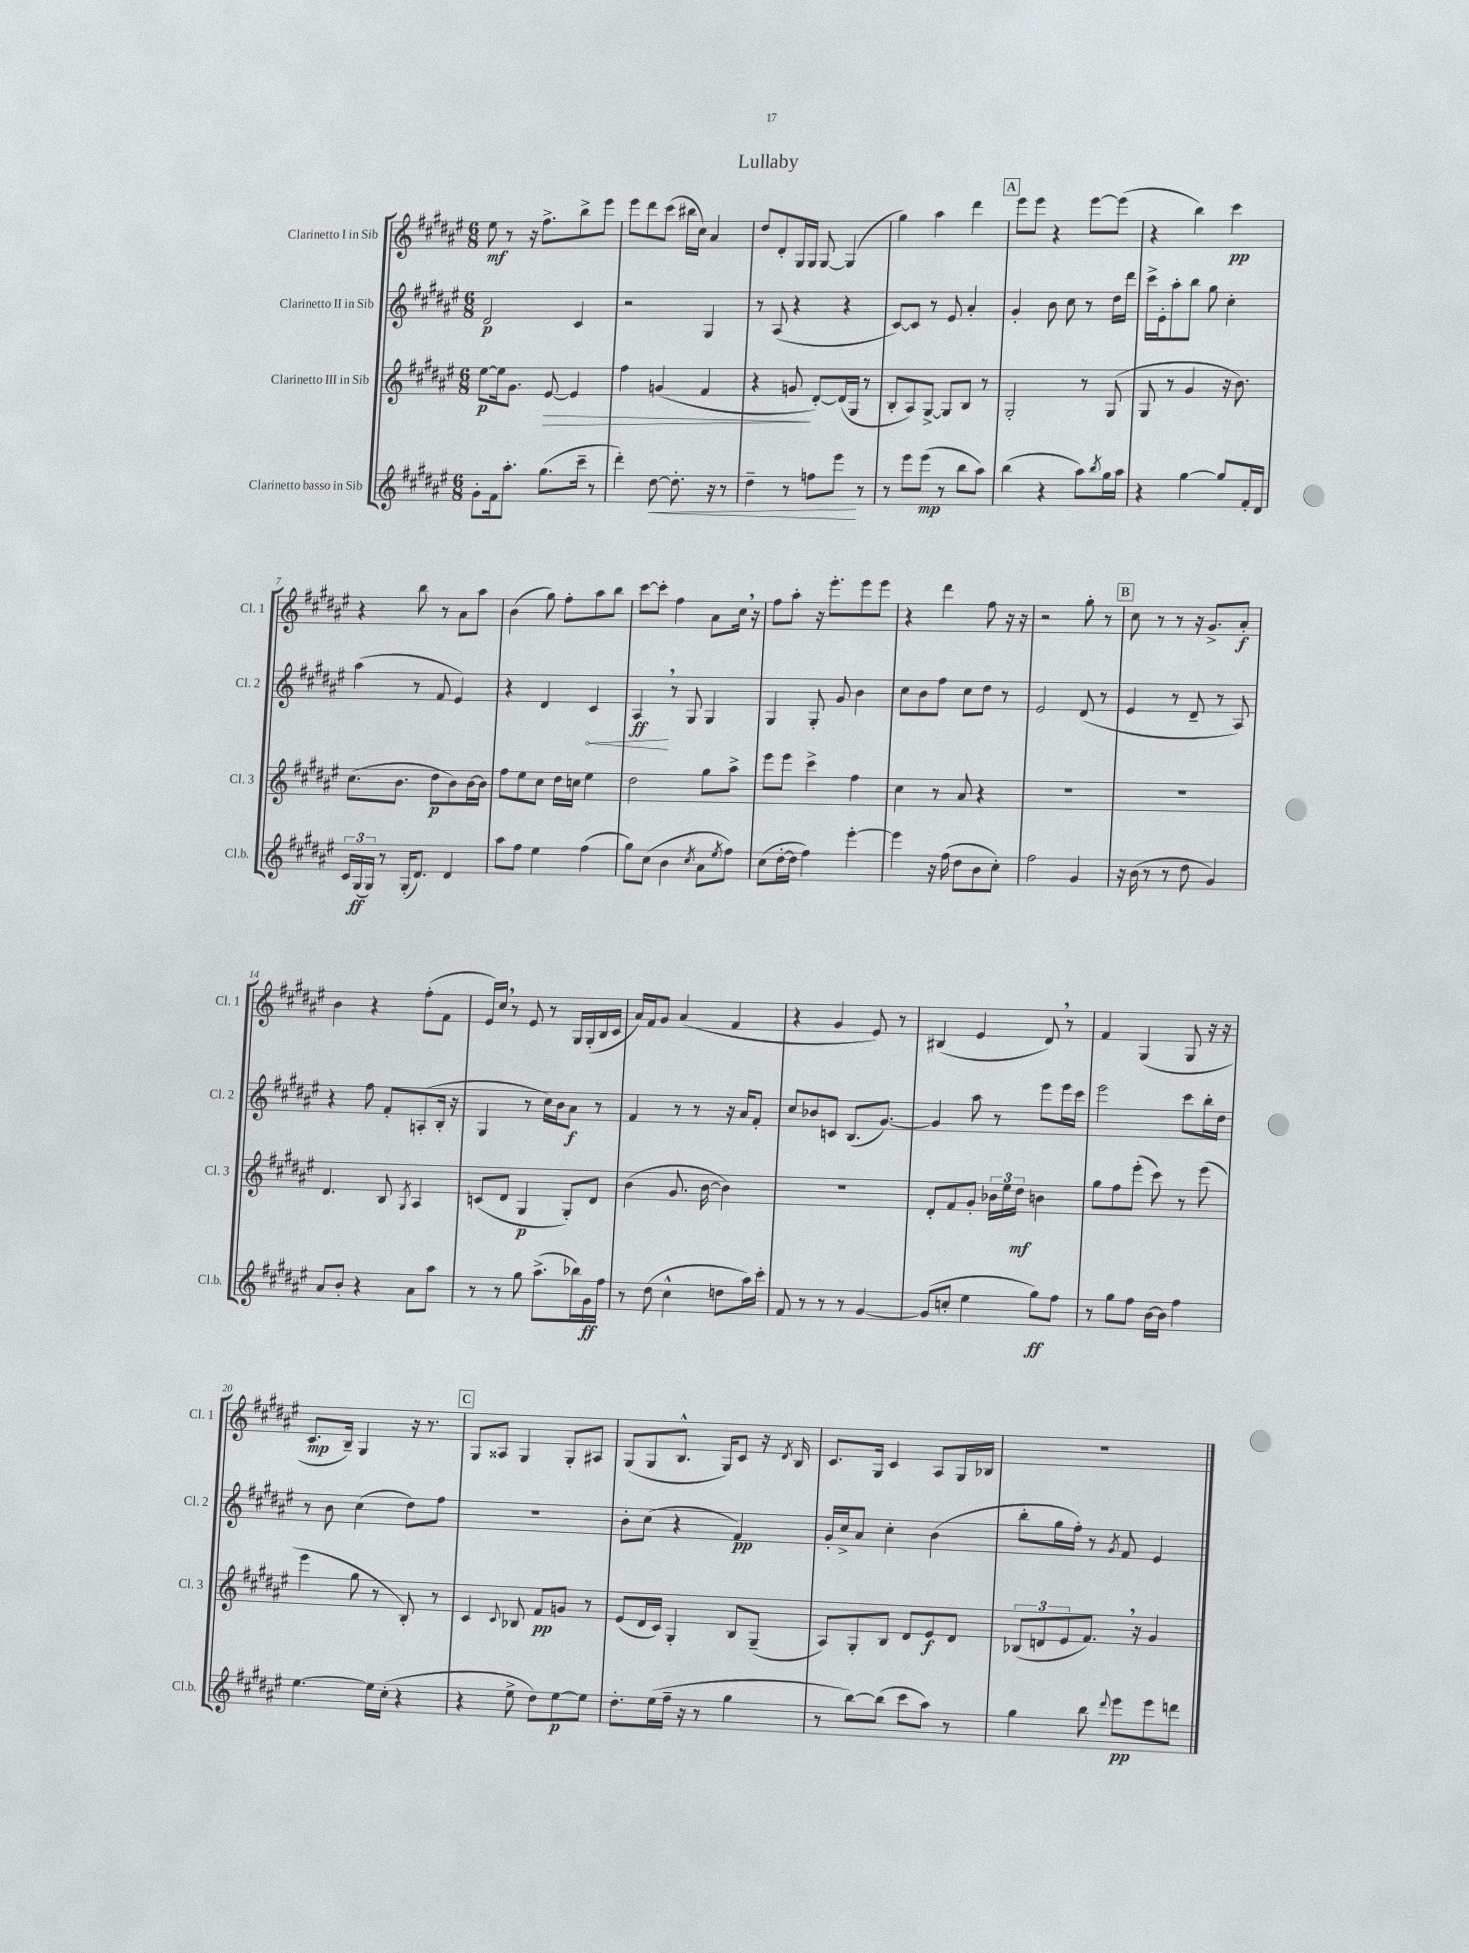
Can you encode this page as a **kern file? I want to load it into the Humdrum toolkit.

**kern	**dynam	**kern	**dynam	**kern	**dynam	**kern	**dynam
*part4	*part4	*part3	*part3	*part2	*part2	*part1	*part1
*staff4	*staff4	*staff3	*staff3	*staff2	*staff2	*staff1	*staff1
*I"Clarinetto basso in Sib	*	*I"Clarinetto III in Sib	*	*I"Clarinetto II in Sib	*	*I"Clarinetto I in Sib	*
*I'Cl.b.	*	*I'Cl. 3	*	*I'Cl. 2	*	*I'Cl. 1	*
*clefG2	*	*clefG2	*	*clefG2	*	*clefG2	*
*k[f#c#g#d#a#e#]	*	*k[f#c#g#d#a#e#]	*	*k[f#c#g#d#a#e#]	*	*k[f#c#g#d#a#e#]	*
*M6/8	*	*M6/8	*	*M6/8	*	*M6/8	*
=1	=1	=1	=1	=1	=1	=1	=1
8g#'\L	.	[8ee#\L	p	2d#/	p	8ee#\	mf
16f#\k	.	16ee#\k]	.	.	.	8r	.
8.aa#'\J	.	8.g#\J	.	.	.	.	.
.	.	.	.	.	.	16r	.
.	.	.	.	.	.	8.ff#^\L	.
!	!	!	!LO:HP:b	!	!	!	!
(8.gg#\L	.	[8e#/	>	.	.	.	.
.	.	4e#/]	.	4c#/	.	8bb^\	.
16ccc#~\Jk	.	.	.	.	.	.	.
8r	.	.	.	.	.	8eee#\J	.
=2	=2	=2	=2	=2	=2	=2	=2
4ddd#'\)	.	4ff#\	.	2r	.	8eee#\L	.
.	.	.	.	.	.	8ddd#\	.
!	!LO:HP:b	!	!	!	!	!	!
[8dd#\	<	(4gn/	.	.	.	(8ccc#\J	.
8.dd#'\]	.	.	.	.	.	16bb#X\LL	.
.	.	.	.	.	.	16cc#\JJ)	.
.	.	4f#/	.	4G#/	.	4a#/	.
16r	.	.	.	.	.	.	.
8r	.	.	.	.	.	.	.
=3	=3	=3	=3	=3	=3	=3	=3
4dd#~\	.	4r	.	8r	.	8dd#/L	.
.	.	.	.	(8A#/	.	8d#'/	.
8r	.	8gn/	.	4r	.	16G#/L	.
.	.	.	.	.	.	16G#/JJ	.
8ffn\L	.	[8d#'/L)	]	.	.	[8G#/	.
8eee#\J	.	(16d#/L]	.	4r	.	(4G#/]	.
.	.	16G#/JJ	.	.	.	.	.
8r	[	8r	.	.	.	.	.
=4	=4	=4	=4	=4	=4	=4	=4
8r	.	8B'/L	.	[8c#/L)	.	4gg#\)	.
8eee#\L	.	8A#/)	.	8c#/J]	.	.	.
(8eee#\J	mp	[8G#^/J	.	8r	.	4aa#\	.
8r	.	8G#/L]	.	8e#/	.	.	.
8bb\L	.	8B/J	.	4a#'/	.	4ddd#\	.
8aa#\J)	.	8r	.	.	.	.	.
!!LO:REH:place=s1:t=A
=5	=5	=5	=5	=5	=5	=5	=5
(4bb\	.	2G#'/	.	4g#'/	.	8eee#\L	.
.	.	.	.	.	.	8eee#\J	.
4r	.	.	.	8b\	.	4r	.
.	.	.	.	8cc#\	.	.	.
8aa#\L)	.	8r	.	8r	.	[8eee#\L	.
8qbb/	.	.	.	.	.	.	.
16gg#\L	.	(8G#/	.	16dd#\LL	.	(8eee#\J]	.
16aa#\JJ	.	.	.	16ddd#\JJ	.	.	.
=6	=6	=6	=6	=6	=6	=6	=6
4r	.	8G#/	.	16ccc#^\LL	.	4r	.
.	.	.	.	16e#'\J	.	.	.
.	.	8r	.	8aa#'\	.	.	.
[4gg#\	.	4g#/	.	8bb\J	.	4bb\)	.
.	.	.	.	8gg#\	.	.	.
8gg#/L]	.	16r	.	4cc#'\	.	4ccc#\	pp
.	.	8.b\)	.	.	.	.	.
16f#'/L	.	.	.	.	.	.	.
16d#/JJ	.	.	.	.	.	.	.
!!LO:LB:g=z
=7	=7	=7	=7	=7	=7	=7	=7
24c#/LL	.	(8.cc#\L	.	(4aa#\	.	4r	.
(24G#/	ff	.	.	.	.	.	.
24G#/JJ)	.	.	.	.	.	.	.
8r	.	.	.	.	.	.	.
.	.	8.b\J	.	.	.	.	.
(16G#'/KL	.	.	.	8r	.	8bb\	.
8.d#/J)	.	.	.	.	.	.	.
.	.	8dd#\L	p	8f#/	.	8r	.
4d#/	.	8b\)	.	4e#/)	.	8a#\L	.
.	.	[16b\L	.	.	.	8aa#\J	.
.	.	16b\JJ]	.	.	.	.	.
=8	=8	=8	=8	=8	=8	=8	=8
8aa#\L	.	8ff#\L	.	4r	.	(4b\	.
8ff#\J	.	8ee#\	.	.	.	.	.
4ee#\	.	8cc#\J	.	4d#/	.	8gg#\)	.
.	.	16dd#\LL	.	.	.	8ff#'\L	.
.	.	16ccn\JJ	.	.	.	.	.
!	!	!	!	!	!LO:HP:b	!	!
(4ff#\	.	4ee#\	.	4c#/	<	8aa#\	.
.	.	.	.	.	.	8bb\J	.
=9	=9	=9	=9	=9	=9	=9	=9
8gg#\L)	.	2dd#\	.	4A#,/	ff	[8ccc#\L	.
(8cc#\J	.	.	.	.	.	8ccc#'\J]	.
4b\	.	.	.	8r	[	4ff#\	.
.	.	.	.	8G#/	.	.	.
8qcc#/	.	.	.	.	.	.	.
8a#\L	.	8gg#\L	.	4G#/	.	8a#\L	.
8qee#/	.	.	.	.	.	.	.
8ff#\J)	.	8aa#^\J	.	.	.	16cc#,\Jk	.
.	.	.	.	.	.	16r	.
=10	=10	=10	=10	=10	=10	=10	=10
(8cc#\L	.	8eee#\L	.	4G#/	.	8ff#\L	.
[16dd#'\L	.	8eee#\J	.	.	.	8aa#'\J	.
16dd#\JJ]	.	.	.	.	.	.	.
4ff#\)	.	4ccc#^\	.	8G#'/	.	16r	.
.	.	.	.	.	.	8.eee#'\L	.
.	.	.	.	8g#/	.	.	.
[4eee#'\	.	4ff#\	.	4b\	.	8eee#\	.
.	.	.	.	.	.	8eee#\J	.
=11	=11	=11	=11	=11	=11	=11	=11
4eee#\]	.	4cc#\	.	8cc#\L	.	4r	.
.	.	.	.	8b\	.	.	.
16r	.	8r	.	8ff#\J	.	4ddd#\	.
(16ff#\	.	.	.	.	.	.	.
8dd#\L	.	8a#/	.	8cc#\L	.	.	.
8b\	.	4r	.	8dd#\J	.	8ff#\	.
8cc#'\J)	.	.	.	8r	.	16r	.
.	.	.	.	.	.	16r	.
=12	=12	=12	=12	=12	=12	=12	=12
2ff#\	.	2.r	.	2e#/	.	2r	.
4g#/	.	.	.	(8d#/	.	8gg#'\	.
.	.	.	.	8r	.	8r	.
!!LO:REH:place=s1:t=B
=13	=13	=13	=13	=13	=13	=13	=13
16r	.	2.r	.	4e#/	.	8cc#\	.
(16b\	.	.	.	.	.	.	.
8r	.	.	.	.	.	8r	.
8r	.	.	.	8r	.	8r	.
8dd#\	.	.	.	8d#~/	.	16r	.
.	.	.	.	.	.	8.g#^/L	.
4g#/)	.	.	.	8r	.	.	.
.	.	.	.	8A#/)	.	8a#'/J	f
!!LO:LB:g=z
=14	=14	=14	=14	=14	=14	=14	=14
8a#/L	.	4.d#/	.	4r	.	4b\	.
8b'/J	.	.	.	.	.	.	.
4r	.	.	.	8ff#\	.	4r	.
.	.	8B/	.	8f#'/L	.	.	.
.	.	8qG#/	.	.	.	.	.
8a#\L	.	4A#/	.	(8An'/	.	(8ff#'\L	.
8aa#\J	.	.	.	16B'/Jk	.	8f#\J	.
.	.	.	.	16r	.	.	.
=15	=15	=15	=15	=15	=15	=15	=15
8r	.	(8cn/L	.	4G#/	.	16e#/LL)	.
.	.	.	.	.	.	16cc#,/JJ	.
8r	.	8d#/J	.	.	.	8r	.
8gg#\	.	4G#/	p	8r	.	8e#/	.
(8.aa#^\L	.	.	.	16cc#\LL)	.	8r	.
.	.	.	.	16b\J	.	.	.
.	.	8G#'/L)	.	8a#\J	f	16G#/LL	.
16bb-X\L)	.	.	.	.	.	(16G#'/	.
16g#\	ff	8d#/J	.	8r	.	16B/	.
16ff#\JJ	.	.	.	.	.	16c#/JJ	.
=16	=16	=16	=16	=16	=16	=16	=16
8r	.	(4b\	.	4f#/	.	16a#/LL)	.
.	.	.	.	.	.	16f#/J	.
(8dd#\	.	.	.	.	.	8g#/J	.
4cc#^^\	.	8.g#/	.	8r	.	(4a#/	.
.	.	.	.	8r	.	.	.
.	.	[16b\	.	.	.	.	.
8ddn\L	.	4b\])	.	16r	.	4f#/	.
.	.	.	.	16a#/KL	.	.	.
16aa#\L)	.	.	.	8f#'/J	.	.	.
16ccc#'\JJ	.	.	.	.	.	.	.
=17	=17	=17	=17	=17	=17	=17	=17
8f#/	.	2.r	.	8cc#/L	.	4r	.
8r	.	.	.	8b-X/	.	.	.
8r	.	.	.	8cn/J	.	4g#/	.
8r	.	.	.	(8.B/L	.	.	.
[4g#/	.	.	.	.	.	8e#/)	.
.	.	.	.	[8.g#/J)	.	.	.
.	.	.	.	.	.	8r	.
=18	=18	=18	=18	=18	=18	=18	=18
(8g#/L]	.	8d#'/L	.	4g#/]	.	(4B#X/	.
8ccn'/J	.	8f#/	.	.	.	.	.
4ee#\	.	8g#'/J	.	8aa#\	.	4e#/	.
.	.	24b-X\LL	.	8r	.	.	.
.	.	24ee#\	.	.	.	.	.
.	.	24dd#\JJ	mf	.	.	.	.
8gg#\L)	ff	4bn\	.	8eee#\L	.	8d#,/)	.
8ff#\J	.	.	.	16eee#\L	.	8r	.
.	.	.	.	16ccc#\JJ	.	.	.
=19	=19	=19	=19	=19	=19	=19	=19
8r	.	8gg#\L	.	2eee#\	.	4f#/	.
8gg#\L	.	8ff#\	.	.	.	.	.
8ff#\J	.	(8eee#'\J	.	.	.	(4G#/	.
[16b\LL	.	8ccc#\)	.	.	.	.	.
16b\JJ]	.	.	.	.	.	.	.
4ff#\	.	8r	.	8ccc#\L	.	8G#/	.
.	.	(8eee#\	.	16bb'\L	.	16r	.
.	.	.	.	16dd#\JJ	.	16r	.
!!LO:LB:g=z
=20	=20	=20	=20	=20	=20	=20	=20
[4.ee#\	.	4eee#\	.	8r	.	8.c#/L	mp
.	.	.	.	8b\	.	.	.
.	.	.	.	.	.	16B~/Jk)	.
.	.	8gg#\	.	(4cc#\	.	4G#/	.
16ee#\LL]	.	8r	.	.	.	.	.
(16cc#'\JJ	.	.	.	.	.	.	.
4r	.	8B'/)	.	8dd#\L)	.	16r	.
.	.	.	.	.	.	8.r	.
.	.	8r	.	8ff#\J	.	.	.
!!LO:REH:place=s1:t=C
=21	=21	=21	=21	=21	=21	=21	=21
4r	.	4c#/	.	2.r	.	8G#/L	.
.	.	.	.	.	.	8A##X/J	.
.	.	8qqc#/	.	.	.	.	.
8ee#^\	.	8B-X/	.	.	.	4G#/	.
8dd#\L)	.	8f#/L	pp	.	.	.	.
[8ee#\	p	8gn/J	.	.	.	8G#'/L	.
8ee#\J]	.	8r	.	.	.	8A#X/J	.
=22	=22	=22	=22	=22	=22	=22	=22
8.dd#'\L	.	(8e#/L	.	8b'\L	.	(8G#/L	.
.	.	16d#/L	.	(8cc#\J	.	8G#/	.
(16ee#\L	.	16c#/JJ)	.	.	.	.	.
16ff#~\JJ	.	4G#'/	.	4r	.	8.B^^/J	.
16r	.	.	.	.	.	.	.
8r	.	.	.	.	.	.	.
.	.	.	.	.	.	16G#/KL)	.
4gg#\	.	8B/L	.	4f#/)	pp	8c#/J	.
.	.	(8G#~/J	.	.	.	16r	.
.	.	.	.	.	.	8qd#/	.
.	.	.	.	.	.	16B/	.
=23	=23	=23	=23	=23	=23	=23	=23
8r	.	8A#/L)	.	16g#'/LL	.	8.c#/L	.
.	.	.	.	16cc#^/J	.	.	.
[8bb\L)	.	8G#'/	.	8a#/J	.	.	.
.	.	.	.	.	.	16G#/Jk	.
(8bb\J]	.	8B/J	.	4cc#'\	.	4c#/	.
8ccc#\L	.	8d#/L	.	.	.	.	.
8aa#\J)	.	8e#/	f	(4b\	.	8A#/L	.
8r	.	8d#/J	.	.	.	16G#/L	.
.	.	.	.	.	.	16B-X/JJ	.
=24	=24	=24	=24	=24	=24	=24	=24
4gg#\	.	(12B-X/L	.	8bb'\L	.	2.r	.
.	.	12dn/	.	.	.	.	.
.	.	.	.	16gg#\L	.	.	.
.	.	12e#/	.	.	.	.	.
.	.	.	.	16ff#'\JJ)	.	.	.
8bb\	.	8.f#,/J)	.	8r	.	.	.
8qqddd#/	.	.	.	8qg#/	.	.	.
8eee#\L	pp	.	.	8f#/	.	.	.
.	.	16r	.	.	.	.	.
8eee#\	.	4g#/	.	4e#/	.	.	.
8dddn\J	.	.	.	.	.	.	.
==	==	==	==	==	==	==	==
*-	*-	*-	*-	*-	*-	*-	*-
